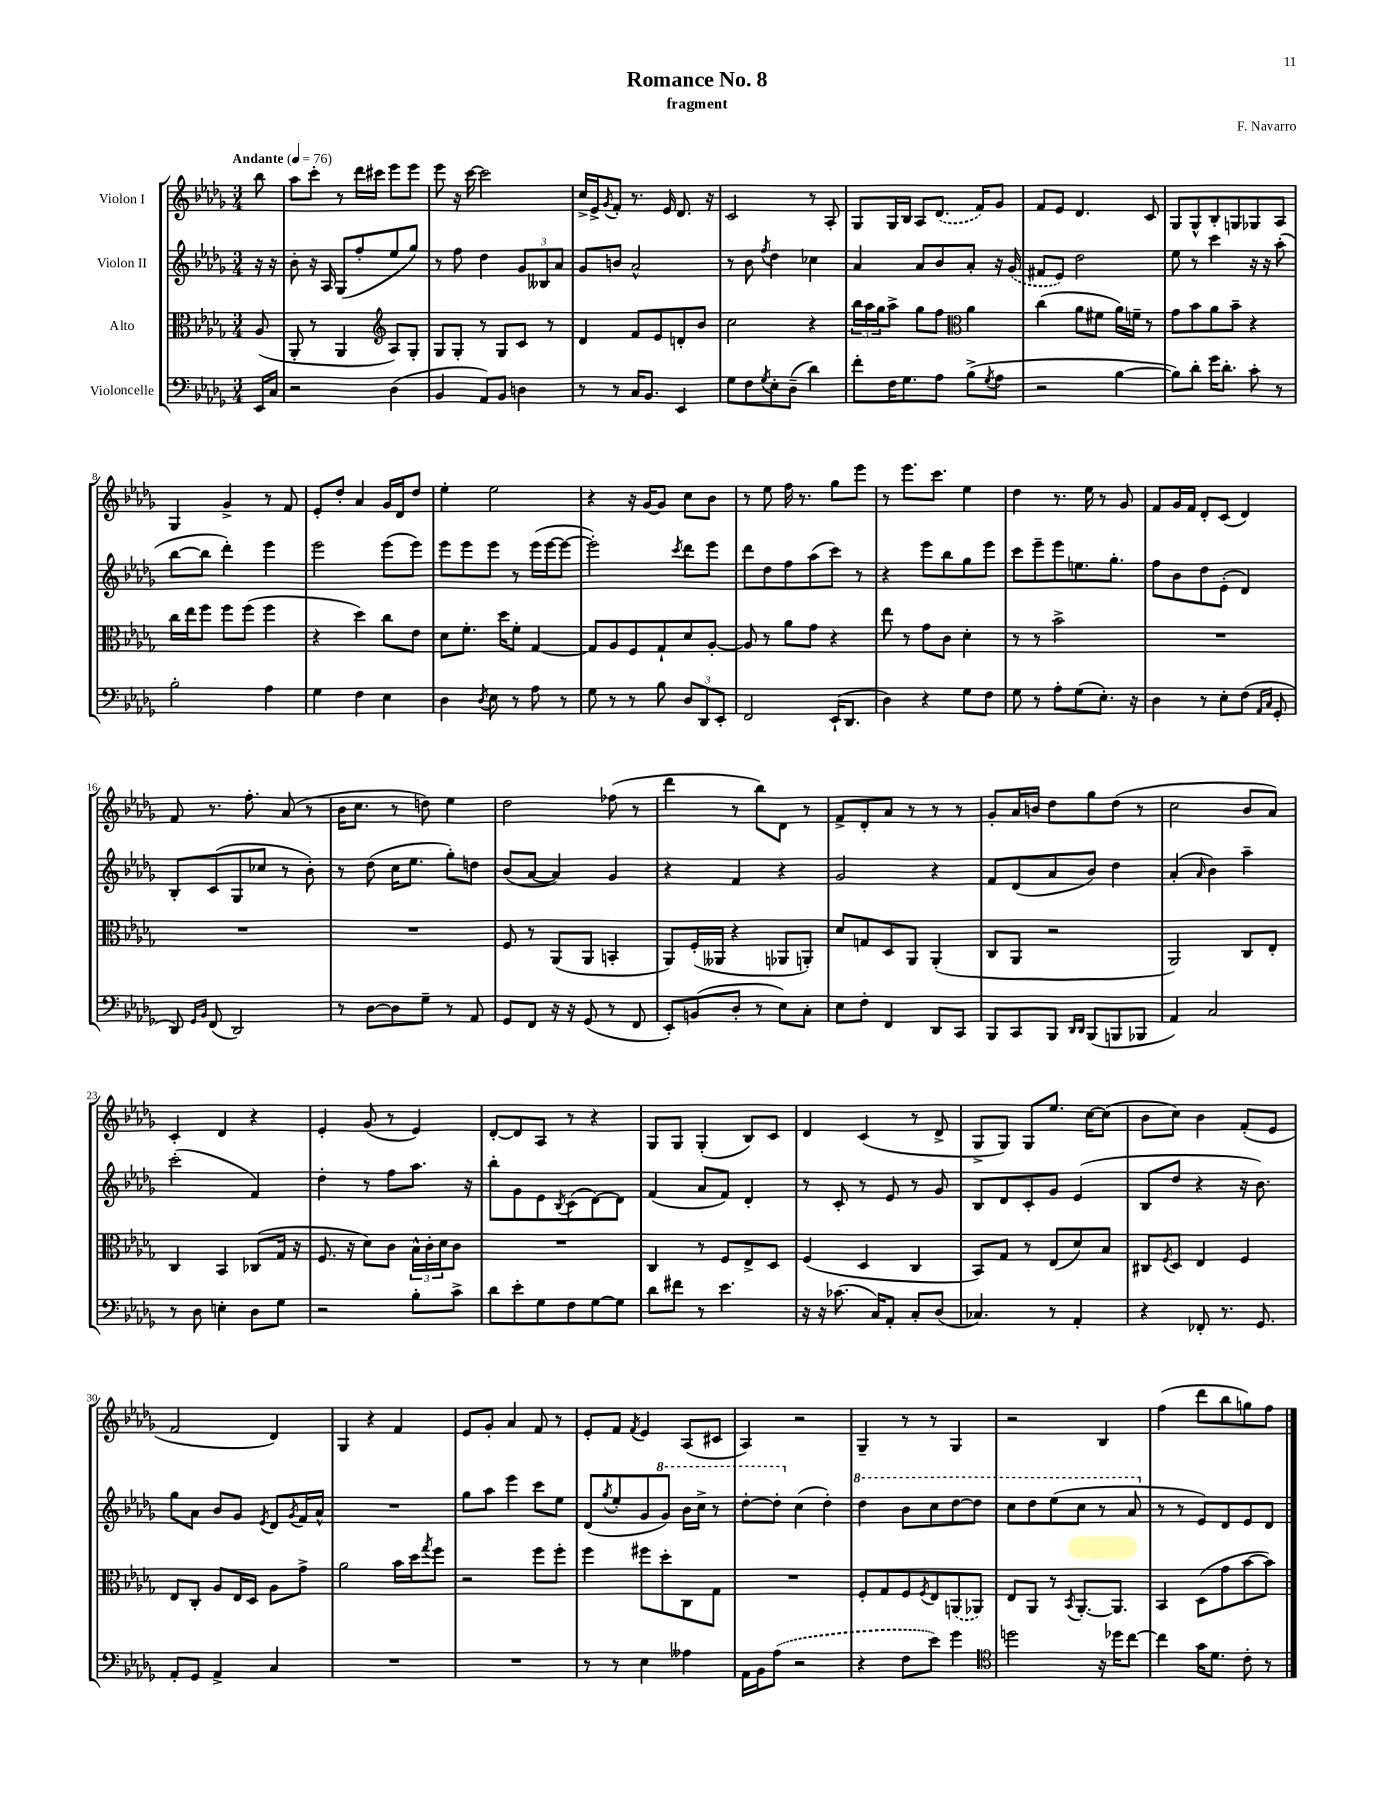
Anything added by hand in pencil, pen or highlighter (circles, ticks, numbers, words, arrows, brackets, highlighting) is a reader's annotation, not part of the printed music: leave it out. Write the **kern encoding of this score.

**kern	**kern	**kern	**kern
*staff4	*staff3	*staff2	*staff1
*clefF4	*clefC3	*clefG2	*clefG2
*k[b-e-a-d-g-]	*k[b-e-a-d-g-]	*k[b-e-a-d-g-]	*k[b-e-a-d-g-]
*M3/4	*M3/4	*M3/4	*M3/4
*MM76	*MM76	*MM76	*MM76
16EE-	(8A-	16r	8bb-
16C	.	16r	.
=	=	=	=
2r	8AA-'	8b-'	8aa-
.	8r	16r	8ccc'
.	.	16A-	.
.	4AA-	(8G-	8r
.	.	8ff'	16ddd-
.	.	.	16ccc#
*	*clefG2	*	*
(4D-	8A-)	8ee-	8eee-
.	8G-'	8gg-)	8eee-
=	=	=	=
4BB-	8G-	8r	8eee-
.	8G-'	8ff	16r
.	.	.	[16ccc
8AA-)	8r	4dd-	2ccc]
8BB-	8G-	.	.
4D	8c	12g-	.
.	.	12B--	.
.	8r	.	.
.	.	12a-	.
=	=	=	=
8r	4d-	8g-	16cc^
.	.	.	16e-^
.	.	.	8qg-
8r	.	8b	8f'
16C	8f	2a-^^	8.r
8.BB-	.	.	.
.	8e-	.	.
.	.	.	16e-
4EE-	8d'	.	8.d-
.	8b-	.	.
.	.	.	16r
=	=	=	=
8G-	2cc	8r	2c
8F	.	8b-	.
8qG-	.	8qff	.
8E-'	.	4dd-	.
(8D-~	.	.	.
4d-)	4r	4cc-	8r
.	.	.	8A-'
=	=	=	=
8f'	24bb-	4a-	8G-
.	24aa-	.	.
.	24gg-	.	.
16F	8aa-^	.	16G-
8.G-	.	.	16B-
.	8gg-	8a-	8A-
8A-	8ff	8b-	(8.d-
*	*clefC3	*	*
(8B-^	4a-	8a-'	.
.	.	.	16f)
8qG-	.	.	.
8A-	.	16r	8g-
.	.	(16g-	.
=	=	=	=
2r	(4cc	8f#	8f
.	.	8e-)	8e-
.	8a-	2dd-	4.d-
.	8f#	.	.
[4B-	16a-)	.	.
.	16f~	.	.
.	8r	.	8c
=	=	=	=
8B-])	8g-	8ee-	8G-
8d-'	8b-	8r	8G-^^
16g-	8a-	4ccc	8B-'
8.d-'	.	.	.
.	8b-~	.	8G
8c'	4r	16r	8G-
.	.	16r	.
8r	.	(8aa-'	8A-
=	=	=	=
2B-'	16cc	[8bb-	4G-
.	16ee-	.	.
.	8ff	8bb-]	.
.	8ff	4ddd-')	4g-^
.	(8ff	.	.
4A-	4ff	4eee-	8r
.	.	.	8f
=	=	=	=
4G-	4r	2eee-	8e-'
.	.	.	8dd-'
4F	4dd-)	.	4a-
4E-	8cc	(8eee-	16g-
.	.	.	16d-
.	8e-	8eee-)	8dd-
=	=	=	=
4D-	8d-	8eee-	4ee-'
.	8.f'	8eee-	.
8qD-	.	.	.
8E-	.	8eee-	2ee-
.	16dd-	.	.
8r	8f'	8r	.
8A-	[4G-	(16eee-	.
.	.	[16eee-	.
8r	.	8eee-_	.
=	=	=	=
8G-	8G-]	2eee-'])	4r
8r	8A-	.	.
8r	8F	.	16r
.	.	.	[16g-
8B-	8G-`	.	8g-]
.	.	8qccc	.
12D-	8d-	8ddd-	8cc
12DD-	.	.	.
.	[8A-'	8eee-	8b-
12EE-'	.	.	.
=	=	=	=
2FF	8A-]	8ddd-	8r
.	8r	8dd-	8ee-
.	8a-	8ff	16ff
.	.	.	8.r
.	8g-	(8aa-	.
(16EE-`	4r	8ccc)	8gg-
8.DD-	.	.	.
.	.	8r	8eee-
=	=	=	=
4D-)	8ee-	4r	8r
.	8r	.	8.eee-
4r	8g-	8eee-	.
.	.	.	8.ccc
.	8c	8bb-	.
8G-	4d-'	8gg-	4ee-
8F	.	8eee-	.
=	=	=	=
8G-	8r	8ccc	4dd-
8r	8r	8eee-~	.
8A-'	2b-^	8eee-	8.r
(8G-	.	8.ee	.
.	.	.	16ee-
8.E-')	.	.	8r
.	.	8.gg-'	.
.	.	.	8g-
16r	.	.	.
=	=	=	=
4D-	2.r	8ff	8f
.	.	8b-	16g-
.	.	.	16f
8r	.	8dd-	8d-'
8E-'	.	(8e-'	(8c
(8F	.	4d-)	4d-)
16qqAA-	.	.	.
16qqC	.	.	.
8GG-'	.	.	.
=	=	=	=
8DD-)	2.r	8B-'	8f
16qqGG-	.	.	.
16qqBB-	.	.	.
(8FF	.	(8c	8.r
2DD-)	.	8G-	.
.	.	.	8.ff'
.	.	8cc-	.
.	.	8r	(8a-
.	.	8b-')	8r
=	=	=	=
8r	2.r	8r	16b-
.	.	.	8.cc
[8D-	.	(8dd-	.
8D-]	.	16cc	8r
.	.	8.ee-	.
8G-~	.	.	8dd)
8r	.	8gg-')	4ee-
8AA-	.	8dd	.
=	=	=	=
8GG-	8F	(8b-	2dd-
8FF	8r	[8a-	.
16r	(8AA-	4a-])	.
16r	.	.	.
(8GG-	8AA-	.	.
8r	4BB'	4g-	(8ff-
8FF	.	.	8r
=	=	=	=
8EE-')	8AA-)	4r	4ddd-
(8BB	(16F'	.	.
.	16AA--	.	.
8D-'	4r	4f	8r
8r	.	.	8bb-)
8E-)	8AA-	4r	8d-
8C'	8AA')	.	8r
=	=	=	=
8E-	8d-	2g-	8f^
8F'	8G	.	8d-'
4FF	8D-	.	8a-
.	8AA-	.	8r
8DD-	(4AA-'	4r	8r
8CC	.	.	8r
=	=	=	=
8BBB-	8C	8f	8g-'
8CC	8AA-	(8d-	16a-
.	.	.	16b
8BBB-	2r	8a-	8dd-
16qqDD-	.	.	.
16qqDD-	.	.	.
(8BBB-	.	8b-)	8gg-
8BBB	.	4dd-	(8dd-
8BBB-	.	.	8r
=	=	=	=
4AA-)	2AA-)	(4a-'	2cc
.	.	16qqa-	.
2C	.	4b-)	.
.	8C	4aa-~	8b-
.	8E-'	.	8a-)
=	=	=	=
8r	4C	(2ccc'	4c'
8D-	.	.	.
4E'	4BB-	.	4d-
8D-	(8C-	4f)	4r
8G-	16G-	.	.
.	16r	.	.
=	=	=	=
2r	8.F	4dd-'	4e-'
.	16r	.	.
.	8d-)	8r	(8g-
.	8c	8ff	8r
8B-'	24B-^^	8.aa-	4e-)
.	24c'	.	.
.	24d-	.	.
8c^	8c	.	.
.	.	16r	.
=	=	=	=
8d-	2.r	8bb-'	[8d-'
8e-'	.	8g-	8d-]
8G-	.	8e-	8A-
.	.	8qB-	.
8F	.	(8c	8r
[8G-	.	[8d-)	4r
8G-]	.	8d-]	.
=	=	=	=
8d-	4C	(4f	8G-
8f#	.	.	8G-
8r	8r	8a-	(4G-'
4.e-	8F	8f)	.
.	8E-^	4d-'	8B-)
.	8D-	.	8c
=	=	=	=
16r	(4F	8r	4d-
16r	.	.	.
(8.c-	.	8c'	.
.	4D-	8r	(4c
16C)	.	.	.
8AA-'	.	8e-	.
8C'	4C	8r	8r
(8D-	.	8g-	8d-^
=	=	=	=
4.C-)	8BB-)	8B-	8G-^
.	8G-	8d-	8G-)
.	8r	8c'	8G-
8r	(8E-	8g-	8.ee-
4AA-'	8d-)	(4e-	.
.	.	.	[16cc
.	8B-	.	(8cc]
=	=	=	=
4r	8C#	8B-	8b-
.	8qF	.	.
.	8D-	8dd-	8cc)
8FF-'	4E-	4r	4b-
8.r	.	.	.
.	4F	16r	(8f'
8.GG-	.	8.b-)	.
.	.	.	8e-
=	=	=	=
8AA-'	8E-	8gg-	2f
8GG-	8C'	8a-	.
4AA-^	8A-	8b-	.
.	16E-	8g-	.
.	16D-	.	.
.	.	8qe-	.
4C	8A-	8d-	4d-)
.	.	8qg-	.
.	8g-^	16f	.
.	.	16a-^^	.
=	=	=	=
2.r	2a-	2.r	4G-
.	.	.	4r
.	16b-	.	4f
.	16dd-	.	.
.	8qgg-	.	.
.	8ff	.	.
=	=	=	=
2.r	2r	8gg-	8e-
.	.	8aa-	8g-'
.	.	4eee-	4a-
.	8ff	8ccc	8f
.	8ff'	8ee-	8r
=	=	=	=
8r	4ff	(8d-	8e-'
.	.	8qgg-	.
8r	.	8ee-'	8f
.	.	.	8qf
4E-	8ff#	8g-	4e-
.	8dd-'	8gg-)	.
4A--	8C	16bb-	(8A-
.	.	16ccc^	.
.	8G-	8r	8c#
=	=	=	=
16AA-	2.r	[8ddd-'	4A-)
16BB-	.	.	.
(8A-	.	8ddd-']	.
2r	.	(4cc	2r
.	.	4dd-')	.
=	=	=	=
4r	8F'	4ddd-	4G-~
.	8G-	.	.
8F	8F	8bb-	8r
.	8qF	.	.
8e-)	8E-	8ccc	8r
4g-	(8AA	[8ddd-	4G-
.	8AA-)	8ddd-]	.
=	=	=	=
*clefC4	*	*	*
2dd	8E-	8ccc	2r
.	8AA-	8ddd-	.
.	8r	(8eee-	.
.	8qBB-	.	.
.	[8.AA-'	8ccc	.
16r	.	8r	4B-
16dd-	8.AA-]	.	.
[8cc	.	8aa-	.
=	=	=	=
4cc]	4BB-	8r	(4ff
.	.	8r	.
16g-	(8D-	8e-)	8ddd-
8.d-	.	.	.
.	8g-	8d-	8bb-
8c'	[8b-	8e-	8gg)
8r	8b-])	8d-	8ff
==	==	==	==
*-	*-	*-	*-
